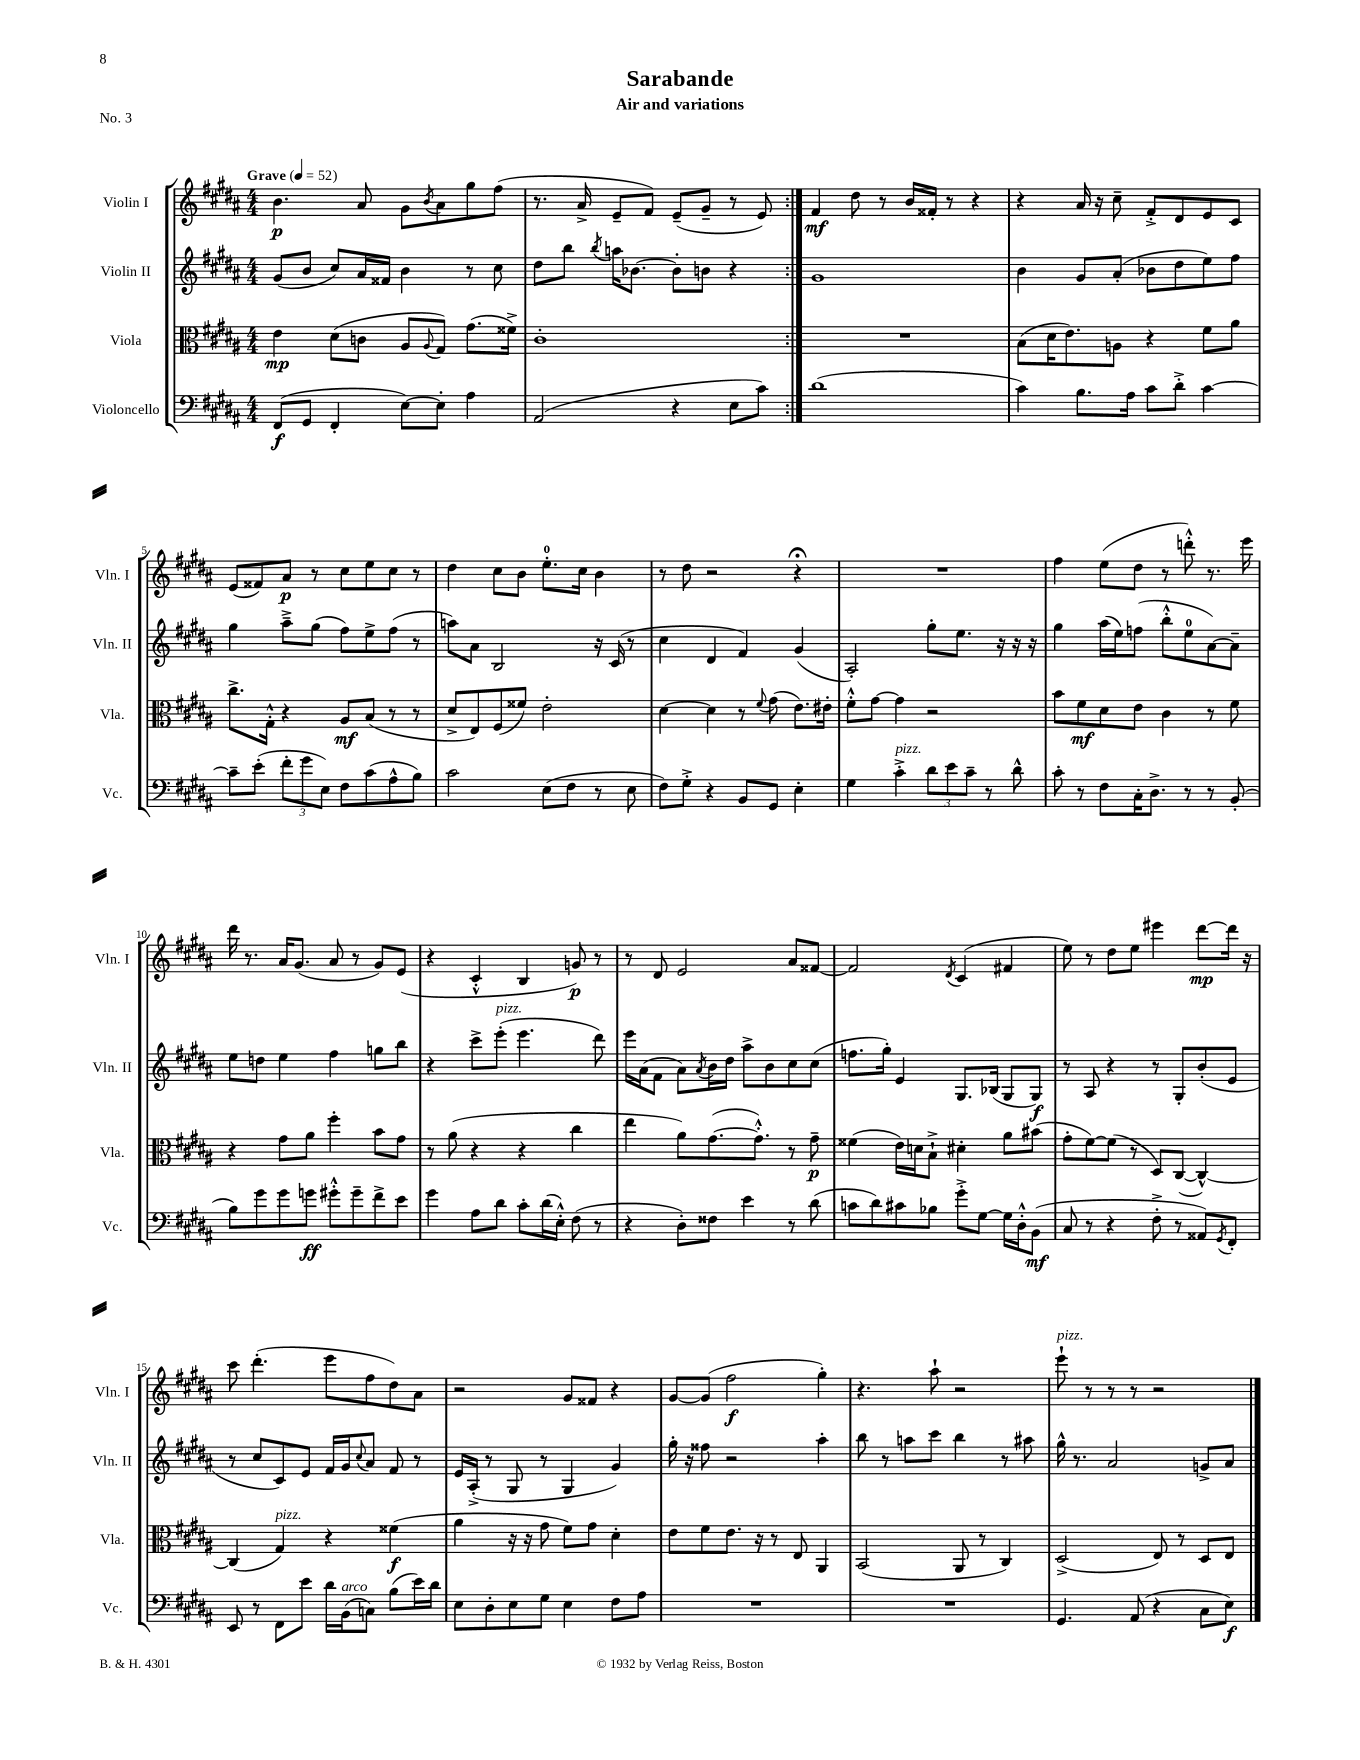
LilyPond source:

\header { title = "Sarabande" subtitle = "Air and variations" piece = "No. 3" }
<<
\new StaffGroup <<
\new Staff = "s0" \with { instrumentName = "Violin I" shortInstrumentName = "Vln. I" } {
    \clef treble \key b \major \numericTimeSignature \time 4/4 \tempo "Grave" 4 = 52
    \repeat volta 2 { b'4.\p ais'8 gis'8 \acciaccatura { b'8 } ais'8 gis''8 fis''8( |
    r8. ais'16-> e'8-- fis'8) e'8--( gis'8-- r8 e'8) | }
    fis'4\mf dis''8 r8 b'16 fisis'16-. r8 r4 |
    r4 ais'16 r16 cis''8-- fis'8-.-> dis'8 e'8 cis'8 |
    e'8( fisis'8) ais'8\p r8 cis''8 e''8 cis''8 r8 |
    dis''4 cis''8 b'8 e''8.-0-. cis''16 b'4 |
    r8 dis''8 r2 r4\fermata |
    R1 |
    fis''4 e''8( dis''8 r8 d'''8-.-^) r8. e'''16 |
    dis'''16 r8. ais'16 gis'8.( ais'8 r8 gis'8) e'8( |
    r4 cis'4-.-^ b4 g'8\p) r8 |
    r8 dis'8 e'2 ais'8 fisis'8~ |
    fisis'2 \acciaccatura { dis'8 } cis'4( fis'4 |
    e''8) r8 dis''8 e''8 eis'''4 dis'''8~\mp dis'''16 r16 |
    cis'''8 dis'''4.-.( e'''8 fis''8 dis''8) ais'8 |
    r2 gis'8 fisis'8 r4 |
    gis'8~ gis'8( fis''2\f gis''4-.) |
    r4. ais''8-! r2 |
    e'''8-!^\markup { \italic "pizz." } r8 r8 r8 r2 \bar "|." |
}
\new Staff = "s1" \with { instrumentName = "Violin II" shortInstrumentName = "Vln. II" } {
    \clef treble \key b \major \numericTimeSignature \time 4/4
    \repeat volta 2 { gis'8( b'8 cis''8) ais'16 fisis'16 b'4 r8 cis''8 |
    dis''8 b''8 \acciaccatura { b''8 } a''16 bes'8.~ bes'8-. b'8 r4 | }
    gis'1 |
    b'4 gis'8 ais'8-.( bes'8 dis''8 e''8) fis''8 |
    gis''4 ais''8---> gis''8( fis''8) e''8-> fis''8( r8 |
    a''8) ais'8 b2 r16 cis'16( r8 |
    cis''4 dis'4 fis'4) gis'4( |
    ais2-.) gis''8-. e''8. r16 r16 r16 |
    gis''4 ais''16( e''16) f''8( b''8-.-^ e''8-0 ais'8~) ais'8-- |
    e''8 d''8 e''4 fis''4 g''8 b''8 |
    r4 cis'''8-> e'''8-.^\markup { \italic "pizz." }( e'''4. dis'''8) |
    e'''16 ais'16( fis'8 ais'8) \acciaccatura { ais'8 } b'16 dis''16 ais''8-> b'8 cis''8 cis''8( |
    f''8. gis''16-.) e'4 gis8. bes16( gis8 gis8\f) |
    r8 ais8 r4 r8 gis8-. b'8-.( e'8 |
    r8 cis''8 cis'8) e'8 fis'16 gis'16 \appoggiatura { cis''8 } ais'8 fis'8 r8 |
    e'16 ais16-.->( r8 gis8 r8 gis4 gis'4) |
    gis''16-. r16 fisis''8 r2 ais''4-. |
    b''8 r8 a''8 cis'''8 b''4 r8 ais''8 |
    gis''16-^ r8. ais'2 g'8-> ais'8 \bar "|." |
}
\new Staff = "s2" \with { instrumentName = "Viola" shortInstrumentName = "Vla." } {
    \clef alto \key b \major \numericTimeSignature \time 4/4
    \repeat volta 2 { e'4\mp dis'8( c'8 ais8 \appoggiatura { ais8 } gis8) gis'8.( fisis'16->) |
    cis'1-. | }
    R1 |
    b8( dis'16 e'8.) a8 r4 fis'8 ais'8 |
    cis''8.-> gis16-.-^ r4 ais8\mf b8( r8 r8 |
    dis'8-> e8) fis8( fisis'8) e'2-. |
    dis'4~ dis'4 r8 \appoggiatura { fis'8 } gis'8( e'8.) eis'16-. |
    fis'8-.-^ gis'8~ gis'4 r2 |
    b'8 fis'8\mf dis'8 e'8 cis'4 r8 fis'8 |
    r4 gis'8 ais'8 fis''4-. b'8 gis'8 |
    r8 ais'8( r4 r4 cis''4 |
    e''4 ais'8) gis'8.~( gis'8.-.-^) r8 gis'8--\p |
    fisis'4( e'16) d'16 b8-!-> dis'4-. ais'8 bis'8( |
    gis'8-. fis'8~) fis'8( r8 dis8) cis8~( cis4~-^) |
    cis4( gis4^\markup { \italic "pizz." }) r4 fisis'4\f( |
    ais'4 r16 r16 gis'8 fis'8) gis'8 dis'4-. |
    e'8 fis'8 e'8. r16 r8 e8 ais,4 |
    b,2( ais,8 r8 cis4) |
    dis2->( e8) r8 dis8 e8 \bar "|." |
}
\new Staff = "s3" \with { instrumentName = "Violoncello" shortInstrumentName = "Vc." } {
    \clef bass \key b \major \numericTimeSignature \time 4/4
    \repeat volta 2 { fis,8\f( gis,8 fis,4-. e8~) e8-. ais4 |
    ais,2( r4 e8 cis'8) | }
    dis'1( |
    cis'4) b8. ais16 cis'8 dis'8-.-> cis'4~ |
    cis'8-- e'8-.( \tuplet 3/2 { fis'8-. gis'8 e8) } fis8 cis'8( ais8-^ b8) |
    cis'2 e8( fis8 r8 e8 |
    fis8) gis8-.-> r4 b,8 gis,8 e4-. |
    gis4 cis'4-.->^\markup { \italic "pizz." } \tuplet 3/2 { dis'8 e'8 cis'8-- } r8 dis'8-^ |
    cis'8-. r8 fis8 cis16-. dis8.-> r8 r8 b,8-.( |
    b8) gis'8 gis'8 g'8\ff gis'8-.-^ gis'8-- fis'8-> e'8 |
    gis'4 ais8 dis'8 cis'8-. dis'16( e16-.-^) fis8( r8 |
    r4 dis8-.) fisis8 e'4 r8 dis'8( |
    c'8 dis'8) cis'8 bes8 gis'8-.-> gis8~ gis16 dis16-.-^ b,8\mf( |
    cis8 r8 r4 fis8-.-> r8 aisis,8) \acciaccatura { gis,8 } fis,8-. |
    e,8 r8 fis,8 e'8 dis'16 b,16^\markup { \italic "arco" }( c8) b8( e'16) dis'16 |
    e8 dis8-. e8 gis8 e4 fis8 ais8 |
    R1 |
    R1 |
    gis,4. ais,8( r4 cis8 e8\f) \bar "|." |
}
>>
>>
